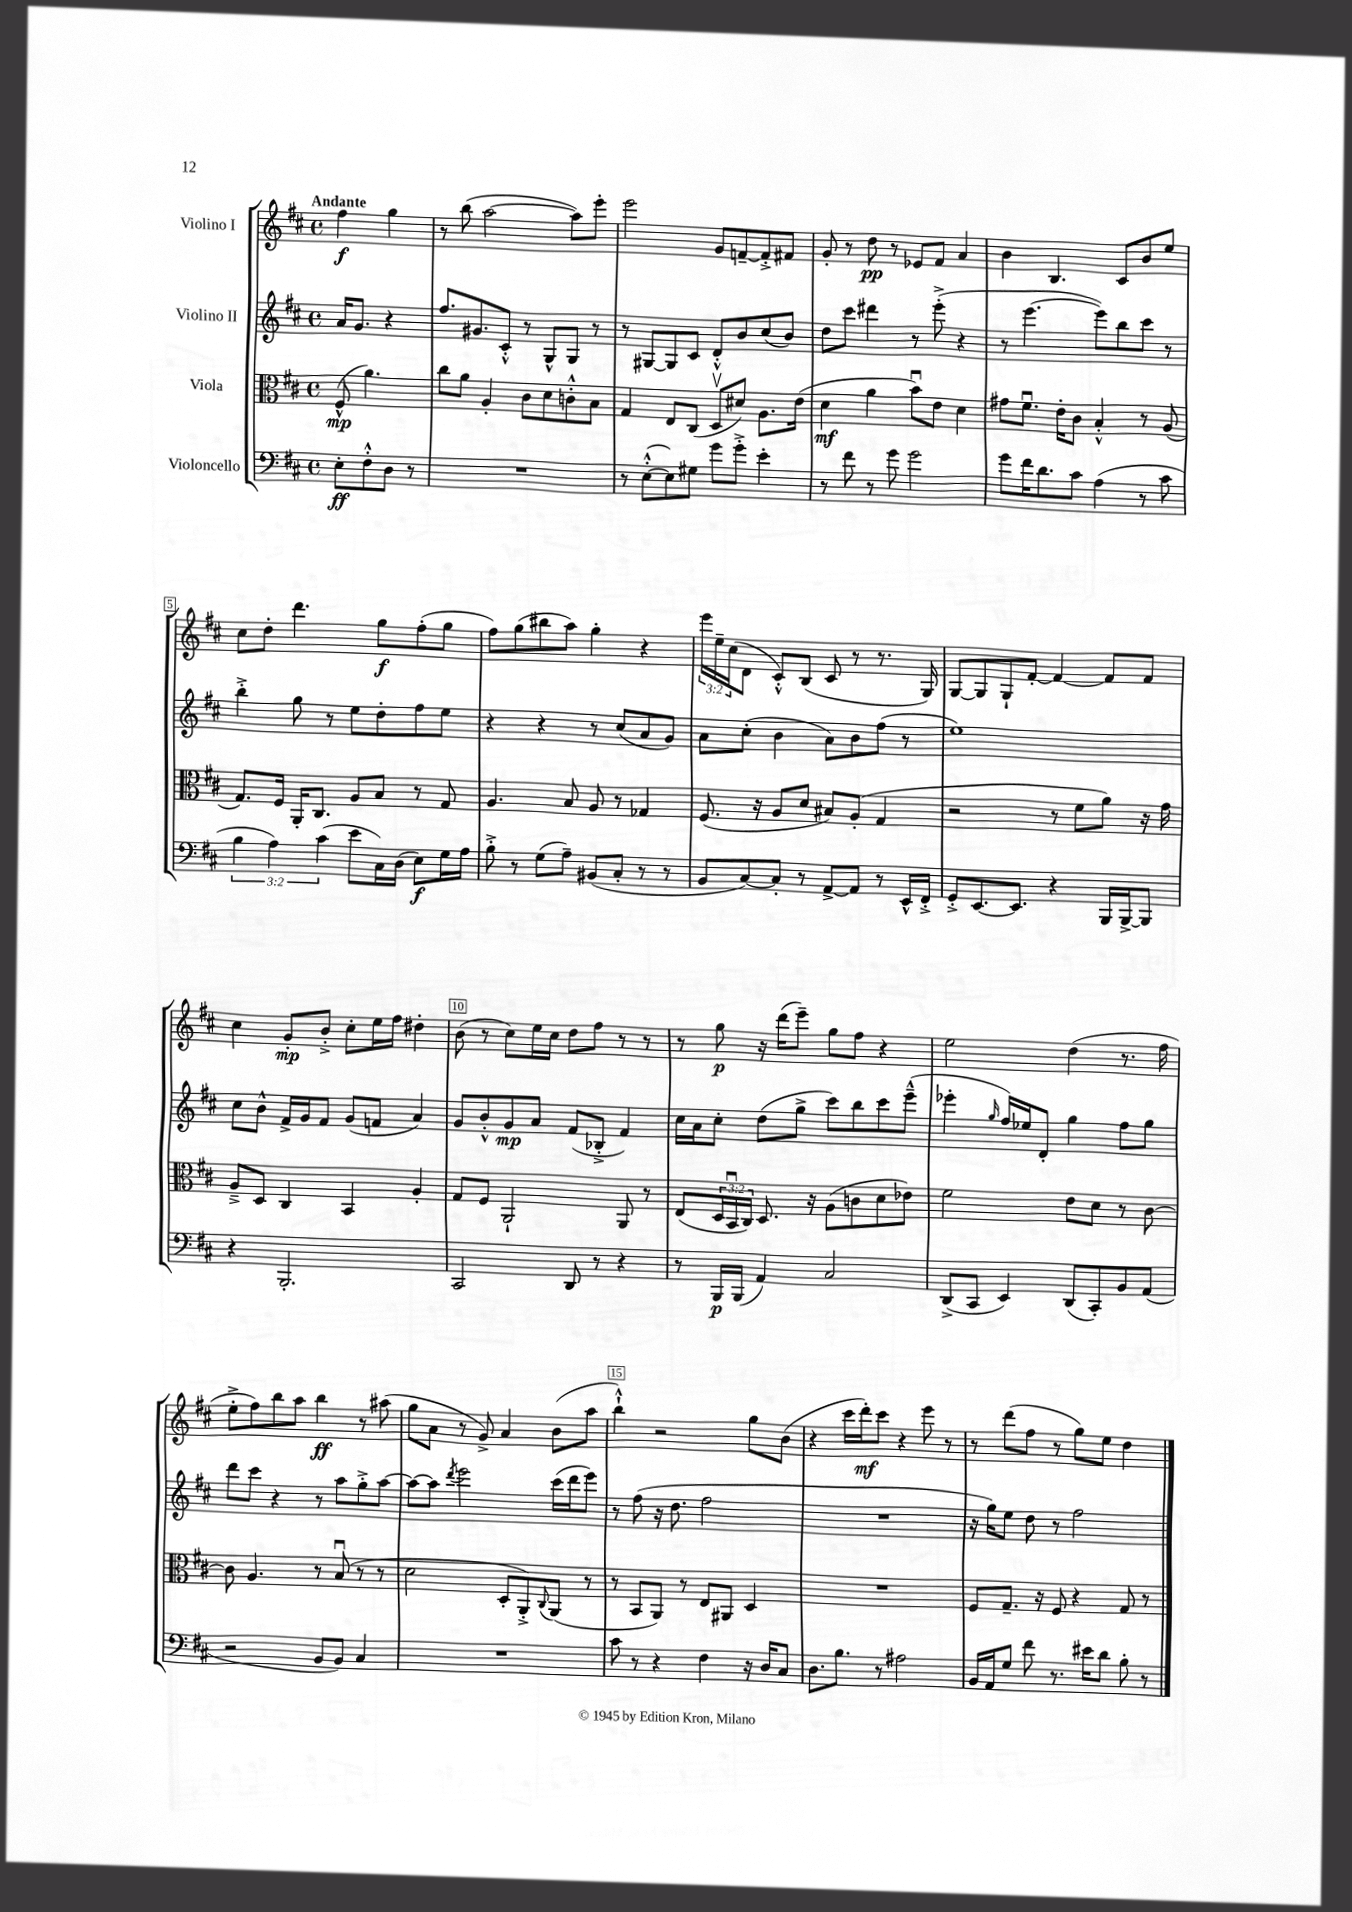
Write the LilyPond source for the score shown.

<<
\new StaffGroup <<
\new Staff = "s0" \with { instrumentName = "Violino I" } {
    \clef treble \key d \major \defaultTimeSignature \time 4/4 \override Staff.TupletNumber.text = #tuplet-number::calc-fraction-text \partial 2 \tempo "Andante"
    fis''4\f g''4 |
    r8 b''8( a''2~ a''8) e'''8-. |
    e'''2 g'8 f'8~-- f'8-.-> fis'8 |
    g'8-. r8 d''8\pp r8 ees'8 fis'8 a'4 |
    b'4 b4. cis'8 b'8 e''8 |
    cis''8 d''8-. d'''4. g''8\f fis''8-.( g''8 |
    fis''8) g''8( bis''8 a''8) g''4-. r4 |
    \tuplet 3/2 { e'''16 e''16-- cis''16( } d'8 cis'8-.-^) b8( cis'8 r8 r8. g16) |
    g8~ g8 g8-! fis'8~-. fis'4~ fis'8 fis'8 |
    cis''4 g'8-.\mp b'8-.-> cis''8-. e''16 fis''16 dis''4-. |
    b'8( r8 cis''8) e''16 cis''16 d''8 fis''8 r8 r8 |
    r8 g''8\p r16 d'''16( e'''8--) g''8 fis''8 r4 |
    e''2 d''4( r8. fis''16 |
    e''8-.-> fis''8) b''8 a''8 b''4\ff r8 ais''8( |
    g''8 a'8 r8 g'8->) a'4 b'8( a''8 |
    b''4-!-^) r2 g''8 b'8( |
    r4 cis'''16 d'''16-.\mf) cis'''8 r4 e'''8 r8 |
    r8 d'''8( fis''8 r8 g''8) e''8 d''4 \bar "|." |
}
\new Staff = "s1" \with { instrumentName = "Violino II" } {
    \clef treble \key d \major \defaultTimeSignature \time 4/4 \partial 2
    a'16 g'8. r4 |
    fis''8. gis'8. cis'8-.-^ r8 g8-^ g8 r8 |
    r8 gis8~ gis8 cis'8 d'8-.-^ b'8 cis''8( b'8) |
    d''8 cis'''8 dis'''4 r8 e'''8-.->( r4 |
    r8 e'''4.~ e'''8) b''8 cis'''8 r8 |
    b''4-.-> g''8 r8 e''8 d''8-. fis''8 e''8 |
    r4 r4 r8 cis''8( a'8 g'8) |
    a'8 cis''8-.( b'4 a'8) b'8 fis''8( r8 |
    e''1) |
    cis''8 b'8-^ fis'16-> g'16 fis'8 g'8( f'8 a'4) |
    g'8 b'8-.-^ g'8\mp a'8 fis'8( bes8-.-> fis'4) |
    cis''16 a'16 cis''8-. d''8( g''8-> cis'''8) b''8 cis'''8 e'''8---^( |
    ees'''4-. \grace { g''16 } fis''16) ees''16 d'8-. g''4 fis''8 g''8 |
    d'''8 cis'''8 r4 r8 a''8 g''8-.-> a''8~ |
    a''8~ a''8 \acciaccatura { d'''8 } e'''2 cis'''16( d'''16 e'''8) |
    r8 fis''8( r16 d''8. fis''2 |
    R1 |
    r16 g''16) e''8 d''8 r8 fis''2 \bar "|." |
}
\new Staff = "s2" \with { instrumentName = "Viola" } {
    \clef alto \key d \major \defaultTimeSignature \time 4/4 \override Staff.TupletNumber.text = #tuplet-number::calc-fraction-text \partial 2
    fis8-^\mp( a'4.) |
    cis''8 a'8 a4-. cis'8 d'8 c'8-.-^ b8 |
    g4 e8 cis8( d8\upbow dis'8) a8. e'16( |
    d'4\mf a'4 b'8\downbow) e'8 d'4 |
    gis'8 fis'8.\downbow e'16-. cis'8 b4-.-^ r8 a8( |
    g8.) fis16 a,16-. cis8. a8 b8 r8 g8 |
    a4. b8 a8 r8 ges4 |
    fis8.( r16 a8 d'8 bis8) a8-.( g4 |
    r2 r8 fis'8 a'8) r16 g'16 |
    a8---> d8 cis4 b,4 a4-. |
    g8 fis8 a,2-! a,8 r8 |
    e8( \tuplet 3/2 { d16 b,16\downbow cis16) } d8. r16 a8( c'8 d'8 ees'8) |
    fis'2 e'8 d'8 r8 cis'8~ |
    cis'8 a4. r8 b8\downbow( r8 r8 |
    d'2 d8-. a,8-.->) \appoggiatura { cis8 } a,8( r8 |
    r8 b,8 a,8) r8 e8 ais,8 d4 |
    R1 |
    fis8 g8.-- r16 fis8 r4 g8 r8 \bar "|." |
}
\new Staff = "s3" \with { instrumentName = "Violoncello" } {
    \clef bass \key d \major \defaultTimeSignature \time 4/4 \override Staff.TupletNumber.text = #tuplet-number::calc-fraction-text \partial 2
    e8-.\ff fis8-.-^ d8 r8 |
    R1 |
    r8 e8~-.-^( e8) gis8 g'8 g'8-.-> e'4-. |
    r8 fis'8 r8 g'8 g'2 |
    g'8 fis'16 d'8. cis'8 a4( r8 cis'8 |
    \tuplet 3/2 { b4 a4) cis'4( } e'8 cis16) d16( e8\f) g16 a16 |
    b8-.-> r8 g8( a8--) bis,8( cis8-. r8 r8 |
    b,8 cis8~) cis8-. r8 a,8~-> a,8 r8 e,16-^ fis,16-.-> |
    g,8-.-> e,8.~ e,8. r4 b,,16 b,,16~-> b,,8 |
    r4 b,,2.-. |
    cis,2 d,8 r8 r4 |
    r8 b,,16\p b,,16( a,4) cis2 |
    d,8->( cis,8 e,4) d,8( cis,8-.) b,8 a,8( |
    r2 b,8 b,8) cis4 |
    R1 |
    cis'8 r8 r4 fis4 r16 d16 cis8 |
    d8. b8. r8 ais2 |
    b,16 a,16 g8 fis'8 r8. eis'16 d'8 b8-. r8 \bar "|." |
}
>>
>>
\layout { \context { \Score \override BarNumber.break-visibility = ##(#f #t #t) barNumberVisibility = #(every-nth-bar-number-visible 5) \override BarNumber.stencil = #(make-stencil-boxer 0.1 0.3 ly:text-interface::print) } }
